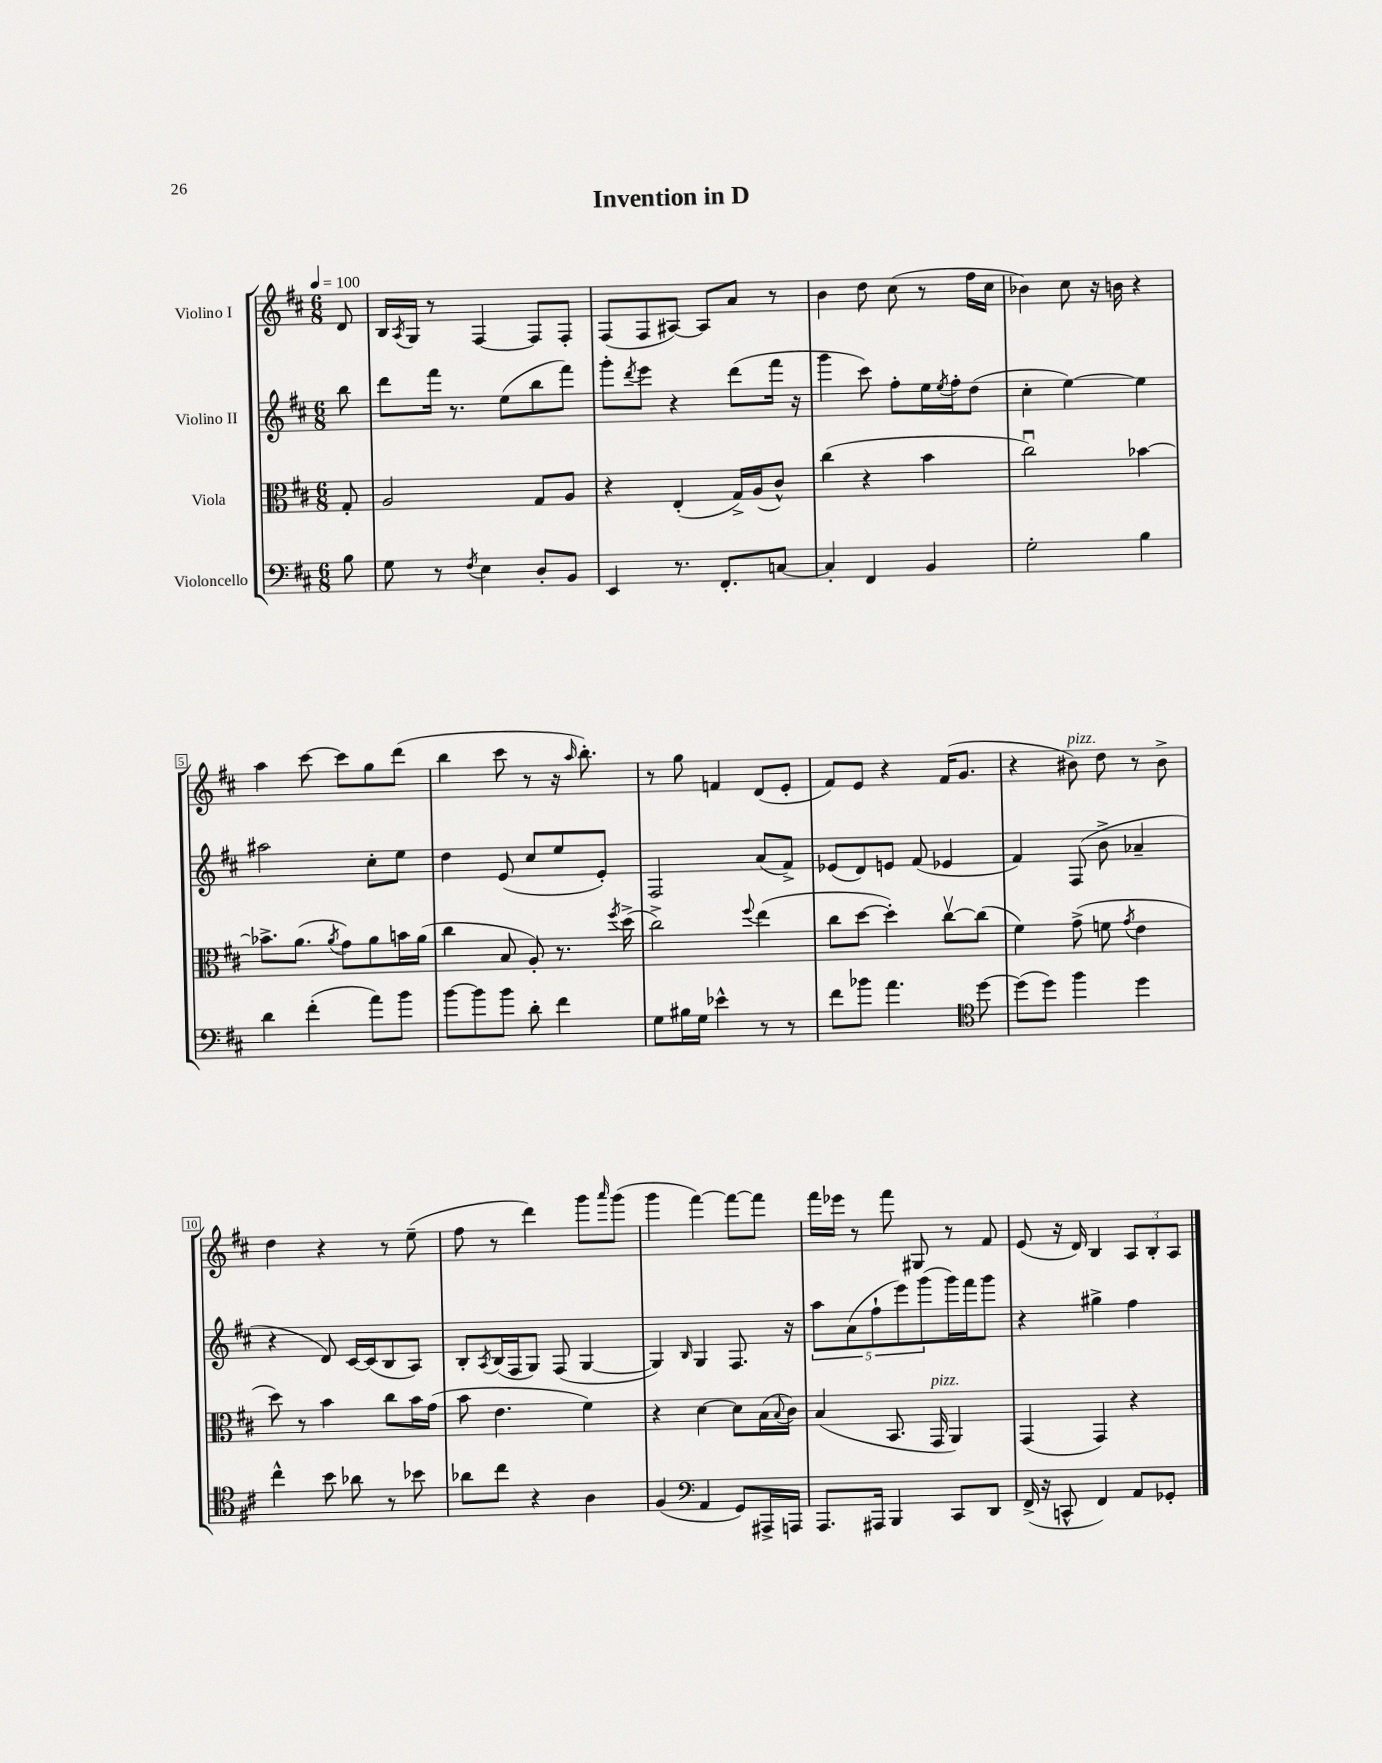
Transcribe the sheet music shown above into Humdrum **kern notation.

**kern	**kern	**kern	**kern
*staff4	*staff3	*staff2	*staff1
*clefF4	*clefC3	*clefG2	*clefG2
*k[f#c#]	*k[f#c#]	*k[f#c#]	*k[f#c#]
*M6/8	*M6/8	*M6/8	*M6/8
*MM100	*MM100	*MM100	*MM100
8B	8G'	8bb	8d
=	=	=	=
8G	2A	8ddd	16B
.	.	.	8qA
.	.	.	16G
8r	.	16fff#	8r
.	.	8.r	.
8qF#	.	.	.
4E	.	.	[4F#
.	.	(8ee	.
8D'	8G	8bb	8F#]
8BB	8A	8fff#)	8F#'
=	=	=	=
4EE	4r	8ggg'	(8F#
.	.	8qddd	.
.	.	8eee	8F#
8.r	(4E'	4r	[8A#)
.	.	.	8A#]
8.FF#'	.	.	.
.	16G^)	(8ddd	8a
.	(16A	.	.
[8C	8c#^^)	16fff#	8r
.	.	16r	.
=	=	=	=
4C']	(4cc#	4ggg	4b
4FF#	4r	8ccc#)	8dd
.	.	8ff#'	(8cc#
4BB	4b	16ee	8r
.	.	8qee	.
.	.	16ff#'	.
.	.	(8dd	16ff#
.	.	.	16cc#
=	=	=	=
2G'	2cc#u)	4cc#'	4b-)
.	.	[4ee)	8cc#
.	.	.	16r
.	.	.	16b
4B	[4b-	4ee]	4r
=	=	=	=
4d	8.b-^]	2aa#	4aa
.	(8.a	.	.
(4f#'	.	.	[8ccc#
.	8qa	.	.
.	8g)	.	8ccc#]
8a)	8a	8cc#'	8gg
8b	16b	8ee	(8ddd
.	(16a	.	.
=	=	=	=
[8b	4cc#	4dd	4bb
8b]	.	.	.
8b	8B	(8e	8ccc#
8d'	8A')	8cc#	8r
4f#	8.r	8ee	16r
.	.	.	16qqaa
.	.	.	8.bb')
.	.	8e')	.
.	8qff#	.	.
.	(16dd^	.	.
=	=	=	=
8G	2cc#^)	2F#	8r
16B#	.	.	8gg
16G	.	.	.
4e-^^	.	.	4f
.	8qqff#	.	.
8r	(4ee	(8a	(8d
8r	.	8f#^)	8e'
=	=	=	=
8f#	8cc#	(8e-	8f#)
8b-	[8dd	8d)	8e
4.a	4dd'])	8e	4r
.	.	(8f#	.
.	[8cc#v	4e-	(16f#
.	.	.	8.g
*clefC4	*	*	*
[8dd	(8cc#]	.	.
=	=	=	=
(8dd]	4f#)	4f#)	4r
8dd)	.	.	.
4ff#	(8g^	(8F#	8b#)
.	8f	8b^	8dd
.	8qg	.	.
4dd	4e	4a-~	8r
.	.	.	8b#^
=	=	=	=
4cc#^^	8dd)	4r	4dd
.	8r	.	.
8b	4b	8d)	4r
8a-	.	[16c#	.
.	.	(16c#]	.
8r	8cc#	8B	8r
8b-	16b	8A)	(8ee~
.	(16g	.	.
=	=	=	=
8a-	8b	8B'	8ff#
.	.	8qA	.
8cc#	4.e	(16B	8r
.	.	16F#	.
4r	.	8G)	4ddd)
.	.	(8F#	.
4A	4f#)	[4G	8ggg
.	.	.	16qqaaa
.	.	.	(8ggg
=	=	=	=
(4F#	4r	4G])	4ggg
*clefF4	*	*	*
.	.	16qqB	.
4AA	[4d	4G	[4fff#)
8GG)	8d]	8.F#	8fff#_
16AAA#^	(16B	.	8fff#]
.	8qqB	.	.
16AAA	16c#)	16r	.
=	=	=	=
8.AAA	(4B	10aa	16fff#
.	.	.	16eee-
.	.	(10a	.
.	.	.	8r
16AAA#	.	.	.
.	.	10ff#`	.
4BBB	8.BB	.	8fff#
.	.	10eee)	.
.	.	.	8G#
.	.	(10ggg	.
.	16GG	.	.
8CC#	4AA)	16ggg)	8r
.	.	16fff#	.
8DD	.	8ggg	8f#
=	=	=	=
(16FF#^	(4GG	4r	(8e
16r	.	.	.
8CC^^	.	.	16r
.	.	.	16d)
4FF#)	4GG)	4gg#^	4B
8AA	4r	4ff#	12A
.	.	.	12B'
8GG-'	.	.	.
.	.	.	12A
==	==	==	==
*-	*-	*-	*-
